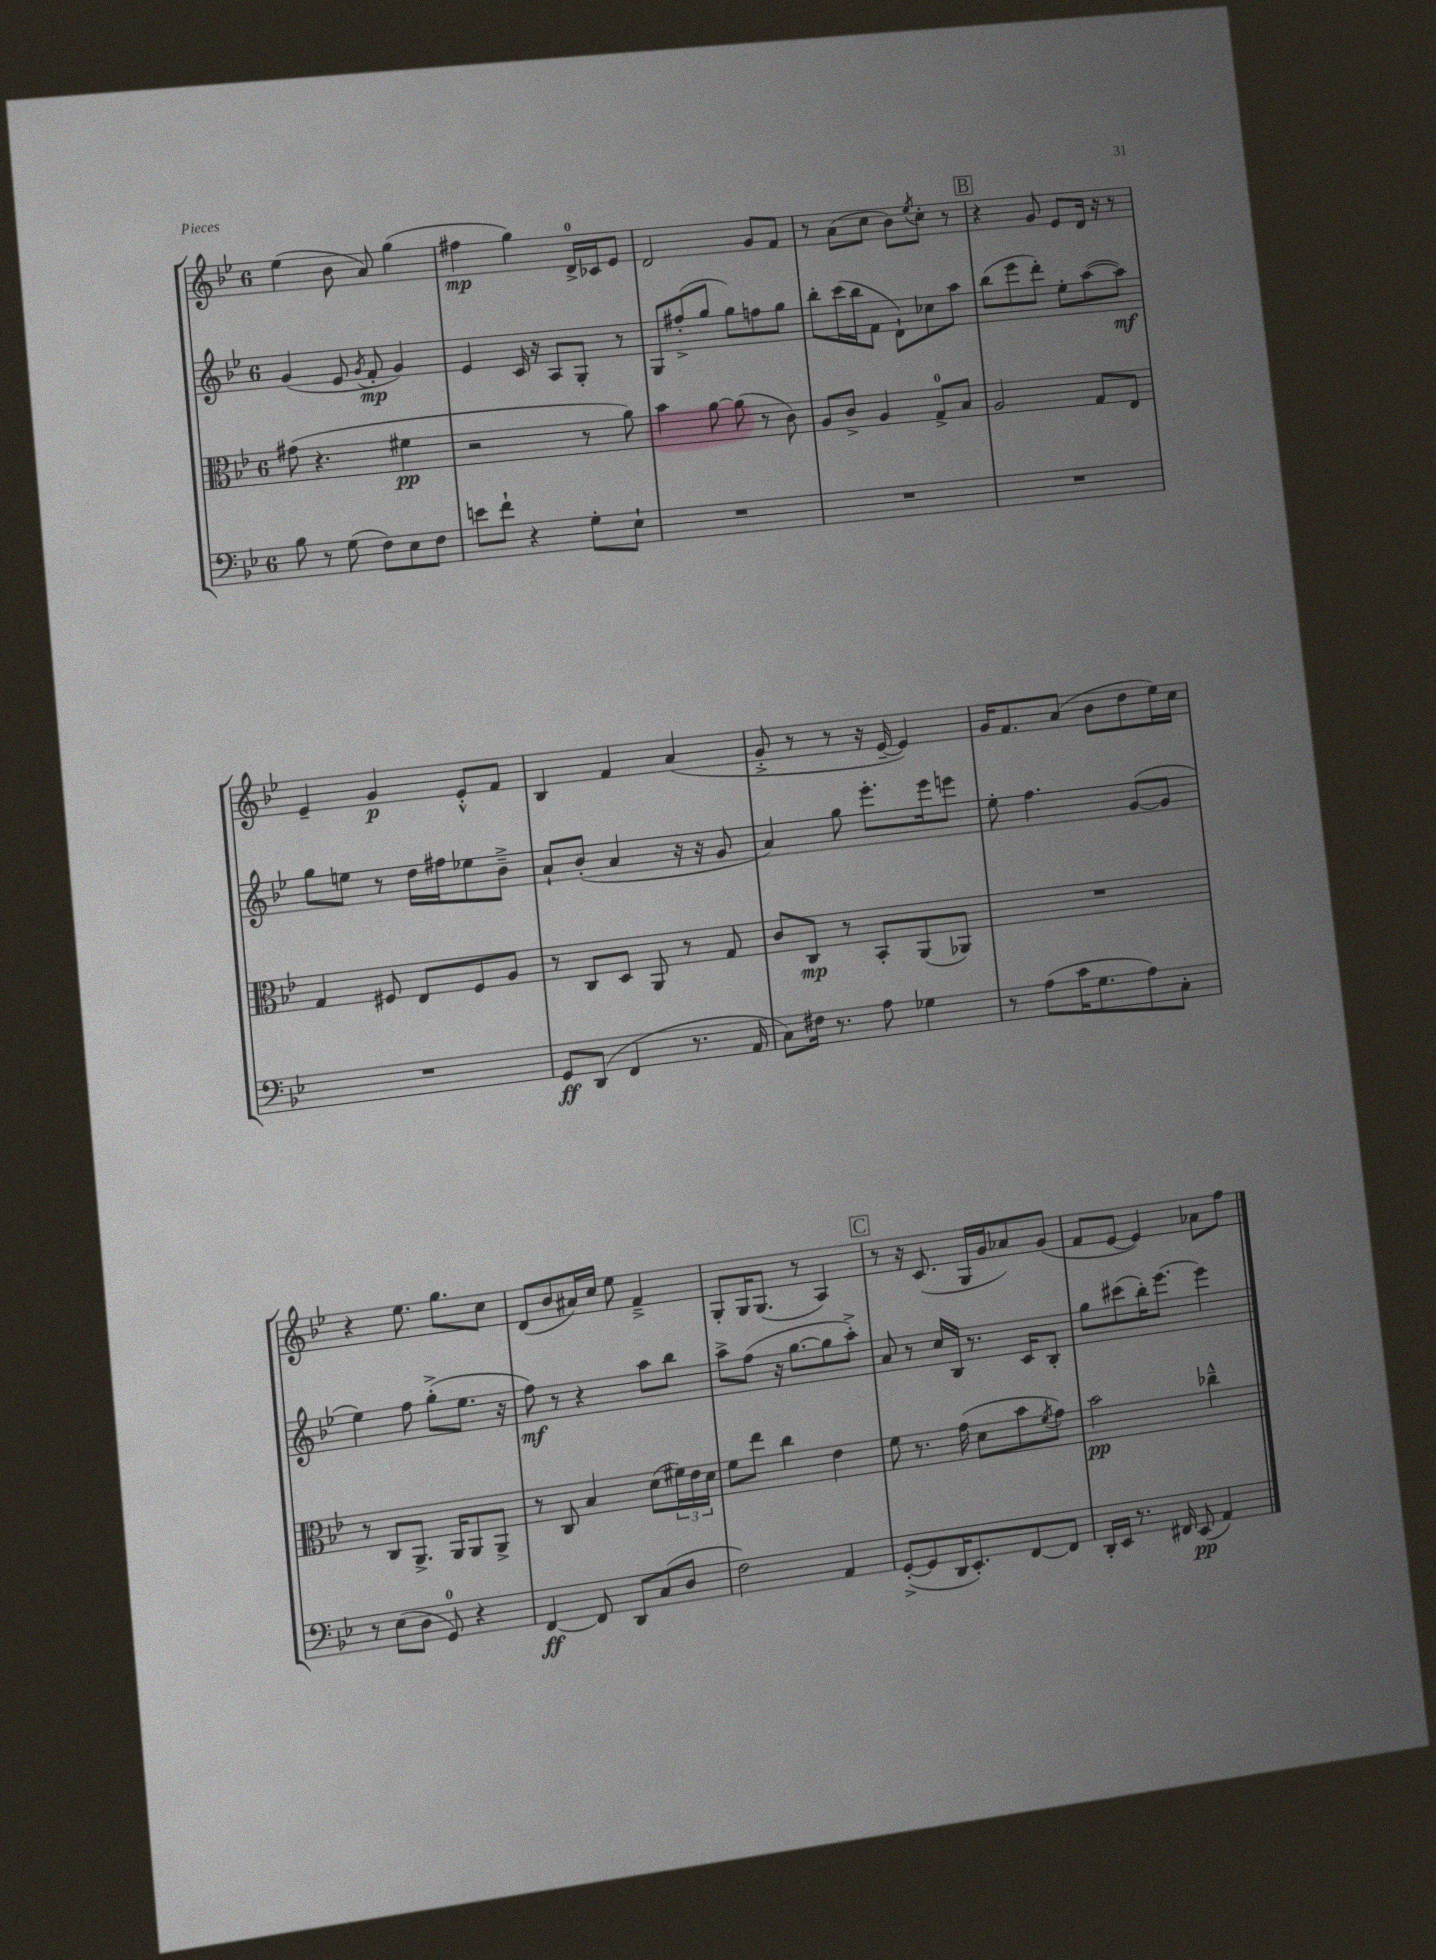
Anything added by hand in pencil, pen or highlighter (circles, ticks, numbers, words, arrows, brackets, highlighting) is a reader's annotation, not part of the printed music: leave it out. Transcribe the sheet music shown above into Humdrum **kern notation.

**kern	**kern	**kern	**kern
*staff4	*staff3	*staff2	*staff1
*clefF4	*clefC3	*clefG2	*clefG2
*k[b-e-]	*k[b-e-]	*k[b-e-]	*k[b-e-]
*M6/8	*M6/8	*M6/8	*M6/8
8B-	(8g#	(4g	(4ee-
8r	4.r	.	.
(8G	.	8e-	8b-
.	.	8qg	.
8F)	.	8f'	8a)
8E-	4f#	4g)	(4gg
8F	.	.	.
=	=	=	=
8e	2r	4e-	4ff#
8f`	.	.	.
4r	.	16c	4gg)
.	.	16r	.
.	.	8A	.
8G'	8r	8G'	16d^
.	.	.	16c-
8E-`	8a)	8r	8e-
=	=	=	=
2.r	4b-	8G	2d
.	.	(8ff#'^	.
.	[8a	8gg	.
.	(8a]	8gg)	.
.	8r	8ff	8g
.	8c)	8gg	8f
=	=	=	=
2.r	8A	8bb-'	8r
.	8c^	(16ccc	(8a
.	.	16bb-	.
.	4A	8f	8cc
.	.	8d`)	8b-)
.	.	.	8qee-
.	8G^	8cc-	8cc'
.	8B-	8aa	8r
=	=	=	=
2.r	2A	(8bb-	4r
.	.	8eee-	.
.	.	8ddd')	8g
.	.	8ee-'	8e-
.	8G	([8aa	16d
.	.	.	16r
.	8E-	8aa])	8r
=	=	=	=
2.r	4G	8gg	4e-~
.	.	8ee	.
.	8F#	8r	4g
.	8E-	16dd	.
.	.	16ff#	.
.	8F#	8ee-	8e-'^^
.	8A	8b-~^	8f
=	=	=	=
8GG	8r	8a`	4B-
(8DD	8C	(8b-'	.
4FF	8D	4a	4f
.	8AA	.	.
8.r	8r	16r	(4a
.	.	16r	.
.	8G	8g	.
16AA	.	.	.
=	=	=	=
8C)	8c	4a)	8g'^
16F#	8C	.	8r
8.r	.	.	.
.	8r	8gg	8r
8A	8BB-'	8.eee-'	16r
.	.	.	[16e-~
4G-	(8AA	.	4e-])
.	.	16eee-	.
.	8AA-)	8eee	.
=	=	=	=
8r	2.r	8ee-'	16g
.	.	.	8.f
(8A	.	4.ff	.
16c	.	.	(8a
8.G	.	.	.
.	.	.	8b-
8A)	.	([8g	8dd
8C'	.	8g]	16ee-)
.	.	.	16cc
=	=	=	=
8r	8r	4ee-)	4r
(8E-	8C	.	.
8D	8.AA^	8ff	8.ee-
8GG)	.	(8gg'^	.
.	16AA	.	8.gg
4r	8AA	8.ee-	.
.	8AA^	.	8cc
.	.	16r	.
=	=	=	=
[4FF	8r	8ff)	(8d
.	8C	8r	8b-
8FF]	4B-	4r	16a#)
.	.	.	16cc
8DD	.	.	8ee-
(8C	(8d	8aa	4f~^
8D	24f#)	8bb-	.
.	24e-	.	.
.	24d	.	.
=	=	=	=
2F)	8f	8aa^	8G'
.	8ee-	(8ff	16G
.	.	.	(8.G
.	4cc	16r	.
.	.	[8.gg	.
.	.	.	8r
4AA	4e-	8gg]	4A)
.	.	8aa'^)	.
=	=	=	=
([8GG'^	8f	8a	8r
8GG]	8.r	8r	16r
.	.	.	(8.c
16DD	.	16cc	.
8.EE-')	(16g	16B-	.
.	8d	8.r	16G
.	.	.	16g
[8FF	8b-	.	8a-)
.	.	16c	.
.	8qf	.	.
8FF]	8g)	8B-'	(8g
=	=	=	=
16DD'	2b-	8gg	8f
16EE-	.	.	.
8.r	.	(8ccc#	[8e-
.	.	16bb-')	4e-])
16FF#	.	[8.eee-	.
(8EE-	.	.	.
4AA)	4cc-~^^	4eee-]	8a-
.	.	.	8ff
==	==	==	==
*-	*-	*-	*-
